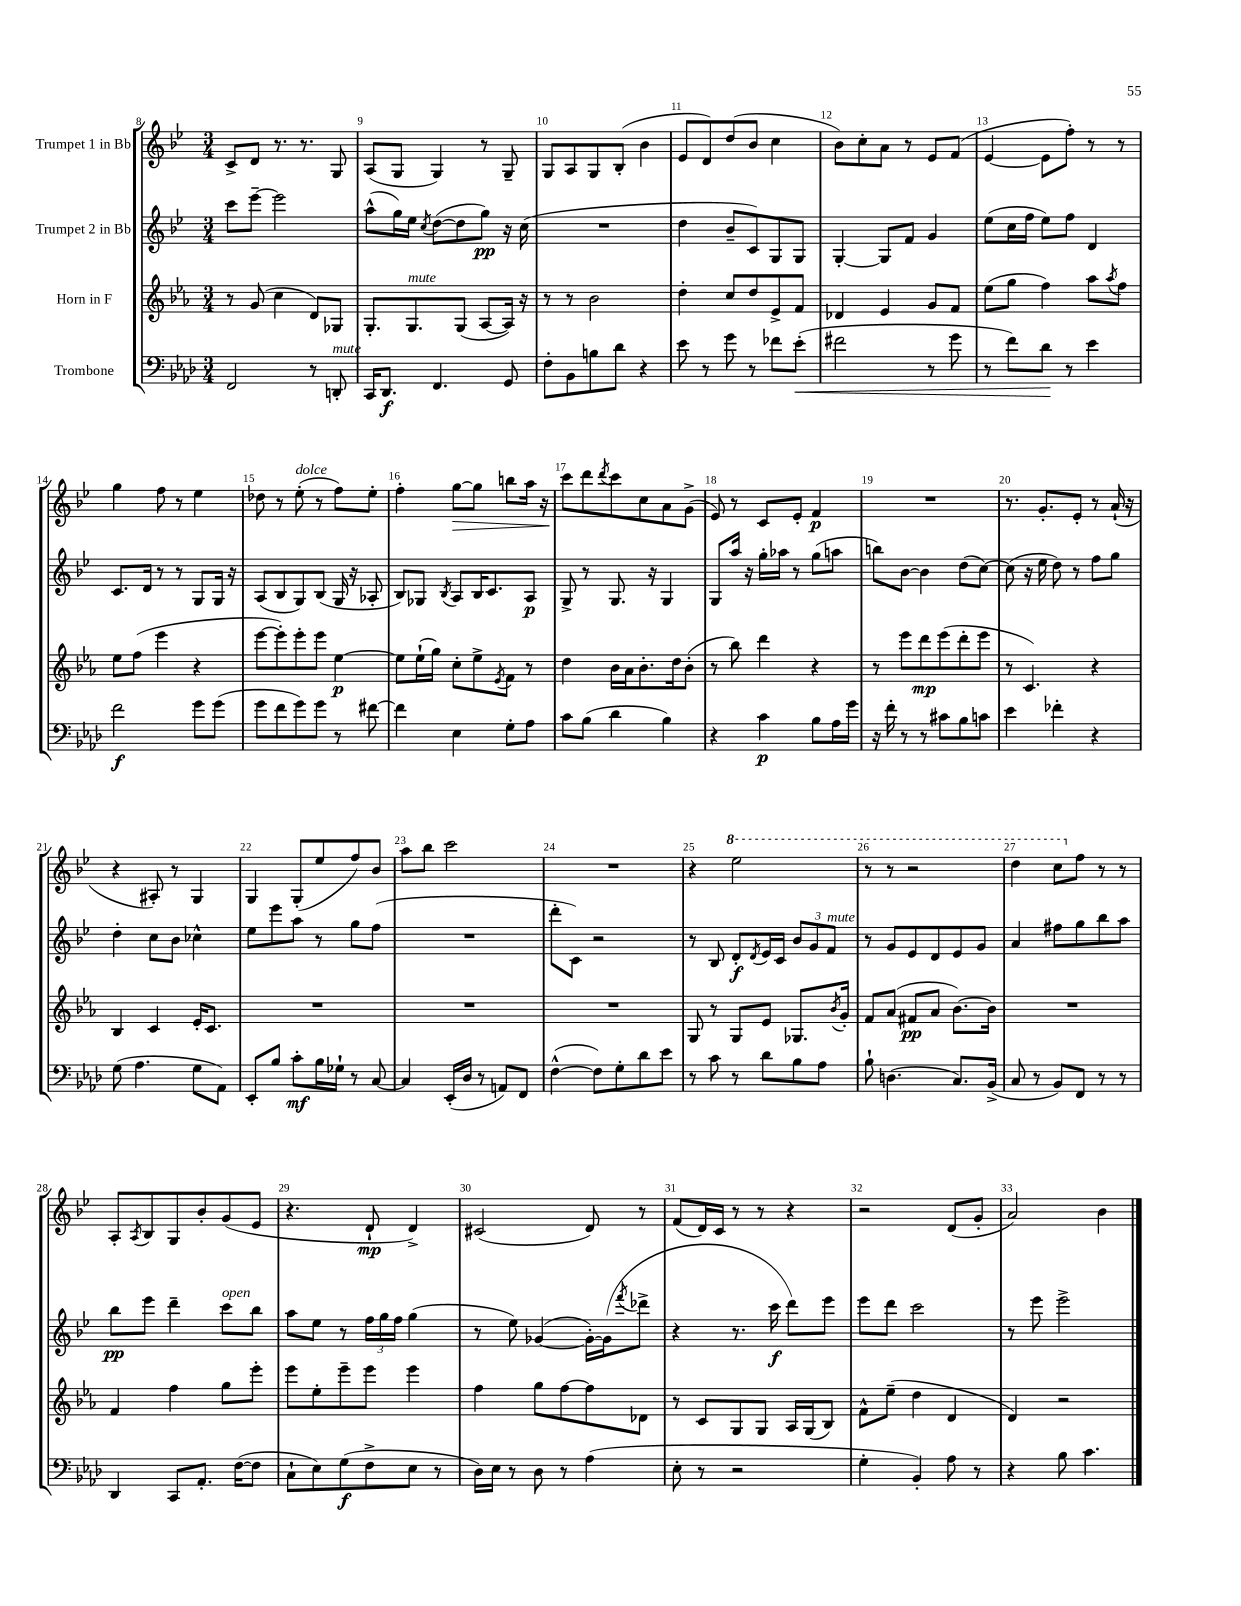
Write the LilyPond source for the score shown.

<<
\new StaffGroup <<
\new Staff = "s0" \with { instrumentName = "Trumpet 1 in Bb" } {
    \clef treble \key bes \major \numericTimeSignature \time 3/4
    c'8-> d'8 r8. r8. g8 |
    a8( g8 g4) r8 g8-- |
    g8 a8 g8 bes8-.( bes'4 |
    ees'8 d'8) d''8( bes'8 c''4 |
    bes'8) c''8-. a'8 r8 ees'8 f'8( |
    ees'4~ ees'8 f''8-.) r8 r8 |
    g''4 f''8 r8 ees''4 |
    des''8 r8 ees''8-.^\markup { \italic "dolce" }( r8 f''8) ees''8-. |
    f''4-. g''8~\> g''8 b''8 a''16 r16 |
    c'''8\! d'''8 \acciaccatura { d'''8 } c'''8 c''8 a'8 g'8->( |
    ees'8) r8 c'8 ees'8-. f'4\p |
    R2. |
    r8. g'8.-. ees'8-. r8 a'16-!( r16 |
    r4 ais8-.) r8 g4 |
    g4 g8-.( ees''8 f''8) bes'8 |
    a''8 bes''8 c'''2 |
    R2. |
    r4 \ottava #1 ees'''2 |
    r8 r8 r2 |
    d'''4 c'''8 \ottava #0 f''8 r8 r8 |
    a8-. \acciaccatura { a8 } bes8 g8 bes'8-. g'8( ees'8 |
    r4. d'8-!\mp d'4->) |
    cis'2( d'8) r8 |
    f'8( d'16) c'16 r8 r8 r4 |
    r2 d'8( g'8-. |
    a'2) bes'4 \bar "|." |
}
\new Staff = "s1" \with { instrumentName = "Trumpet 2 in Bb" } {
    \clef treble \key bes \major \numericTimeSignature \time 3/4
    c'''8 ees'''8~-- ees'''2 |
    a''8-^( g''16) ees''16 \acciaccatura { c''8 } d''8~( d''8 g''8\pp) r16 c''16( |
    R2. |
    d''4 bes'8-- c'8) g8 g8 |
    g4~-. g8 f'8 g'4 |
    ees''8( c''16 f''16 ees''8) f''8 d'4 |
    c'8. d'16 r8 r8 g8 g16 r16 |
    a8( bes8 g8) bes8( g16 r16 aes8-. |
    bes8) ges8 \acciaccatura { bes8 } a8 bes16 c'8. a8\p |
    g8-> r8 g8. r16 g4 |
    g8 a''16 r16 g''16-. aes''16 r8 g''8( a''8 |
    b''8) bes'8~ bes'4 d''8( c''8~) |
    c''8( r16 ees''16 d''8) r8 f''8 g''8 |
    d''4-. c''8 bes'8 ces''4-^ |
    ees''8 ees'''8 a''8 r8 g''8 f''8( |
    R2. |
    d'''8-. c'8) r2 |
    r8 bes8 d'8-.\f \acciaccatura { d'8 } ees'16 c'16 \tuplet 3/2 { bes'8 g'8 f'8^\markup { \italic "mute" } } |
    r8 g'8 ees'8 d'8 ees'8 g'8 |
    a'4 fis''8 g''8 bes''8 a''8 |
    bes''8\pp ees'''8 d'''4-- c'''8^\markup { \italic "open" } bes''8 |
    a''8 ees''8 r8 \tuplet 3/2 { f''16 g''16 f''16 } g''4( |
    r8 ees''8) ges'4~( ges'16~-.) ges'16( \acciaccatura { f'''8 } des'''8-> |
    r4 r8. c'''16\f d'''8) ees'''8 |
    ees'''8 d'''8 c'''2 |
    r8 ees'''8 ees'''2-> \bar "|." |
}
\new Staff = "s2" \with { instrumentName = "Horn in F" } {
    \clef treble \key ees \major \numericTimeSignature \time 3/4
    r8 g'8( c''4 d'8) ges8 |
    g8.-. g8.^\markup { \italic "mute" } g8( aes8~ aes16) r16 |
    r8 r8 bes'2 |
    d''4-. c''8 d''8 ees'8-> f'8 |
    des'4 ees'4 g'8 f'8 |
    ees''8( g''8 f''4) aes''8 \acciaccatura { aes''8 } f''8 |
    ees''8 f''8( ees'''4 r4 |
    ees'''8~ ees'''8-.) ees'''8-. ees'''8 ees''4~\p |
    ees''8 ees''16-!( g''16) c''8-. ees''8-> \acciaccatura { ees'8 } f'8 r8 |
    d''4 bes'16 aes'16 bes'8.-. d''16 bes'8-.( |
    r8 bes''8) d'''4 r4 |
    r8 ees'''8 d'''8\mp ees'''8( d'''8-. ees'''8 |
    r8 c'4.) r4 |
    bes4 c'4 ees'16-. c'8. |
    R2. |
    R2. |
    R2. |
    g8 r8 g8 ees'8 ges8. \acciaccatura { bes'8 } g'16-. |
    f'8 aes'8( fis'8\pp aes'8 bes'8.~) bes'16 |
    R2. |
    f'4 f''4 g''8 ees'''8-. |
    ees'''8 ees''8-. ees'''8-- ees'''8 ees'''4 |
    f''4 g''8 f''8~ f''8 des'8 |
    r8 c'8 g8 g8 aes16 g16( bes8) |
    f'8-^ ees''8--( d''4 d'4 |
    d'4) r2 \bar "|." |
}
\new Staff = "s3" \with { instrumentName = "Trombone" } {
    \clef bass \key aes \major \numericTimeSignature \time 3/4
    f,2 r8 d,8-.^\markup { \italic "mute" } |
    c,16 des,8.\f f,4. g,8 |
    f8-. bes,8 b8 des'8 r4 |
    ees'8 r8 g'8 r8 fes'8 ees'8-.\<( |
    fis'2 r8 g'8 |
    r8 f'8) des'8\! r8 ees'4 |
    f'2\f g'8 g'8( |
    g'8 f'8 g'8) g'8 r8 fis'8~ |
    fis'4 ees4 g8-. aes8 |
    c'8 bes8( des'4 bes4) |
    r4 c'4\p bes8 aes16 g'16 |
    r16 f'16-. r8 r8 cis'8 bes8 c'8 |
    ees'4 fes'4-. r4 |
    g8( aes4. g8 aes,8) |
    ees,8-. bes8 c'8-.\mf bes16 ges16-! r8 c8~ |
    c4 ees,16-.( des16 r8 a,8) f,8 |
    f4~-^( f8) g8-. des'8 ees'8 |
    r8 c'8 r8 des'8 bes8 aes8 |
    bes8-! d4.( c8.) bes,16->( |
    c8 r8 bes,8) f,8 r8 r8 |
    des,4 c,8 aes,8.-. f16~( f8 |
    c8-! ees8) g8\f( f8-> ees8 r8 |
    des16) ees16 r8 des8 r8 aes4( |
    ees8-. r8 r2 |
    g4-. bes,4-.) aes8 r8 |
    r4 bes8 c'4. \bar "|." |
}
>>
>>
\layout { \context { \Score currentBarNumber = #8 \override BarNumber.break-visibility = ##(#f #t #t) barNumberVisibility = #all-bar-numbers-visible } }
